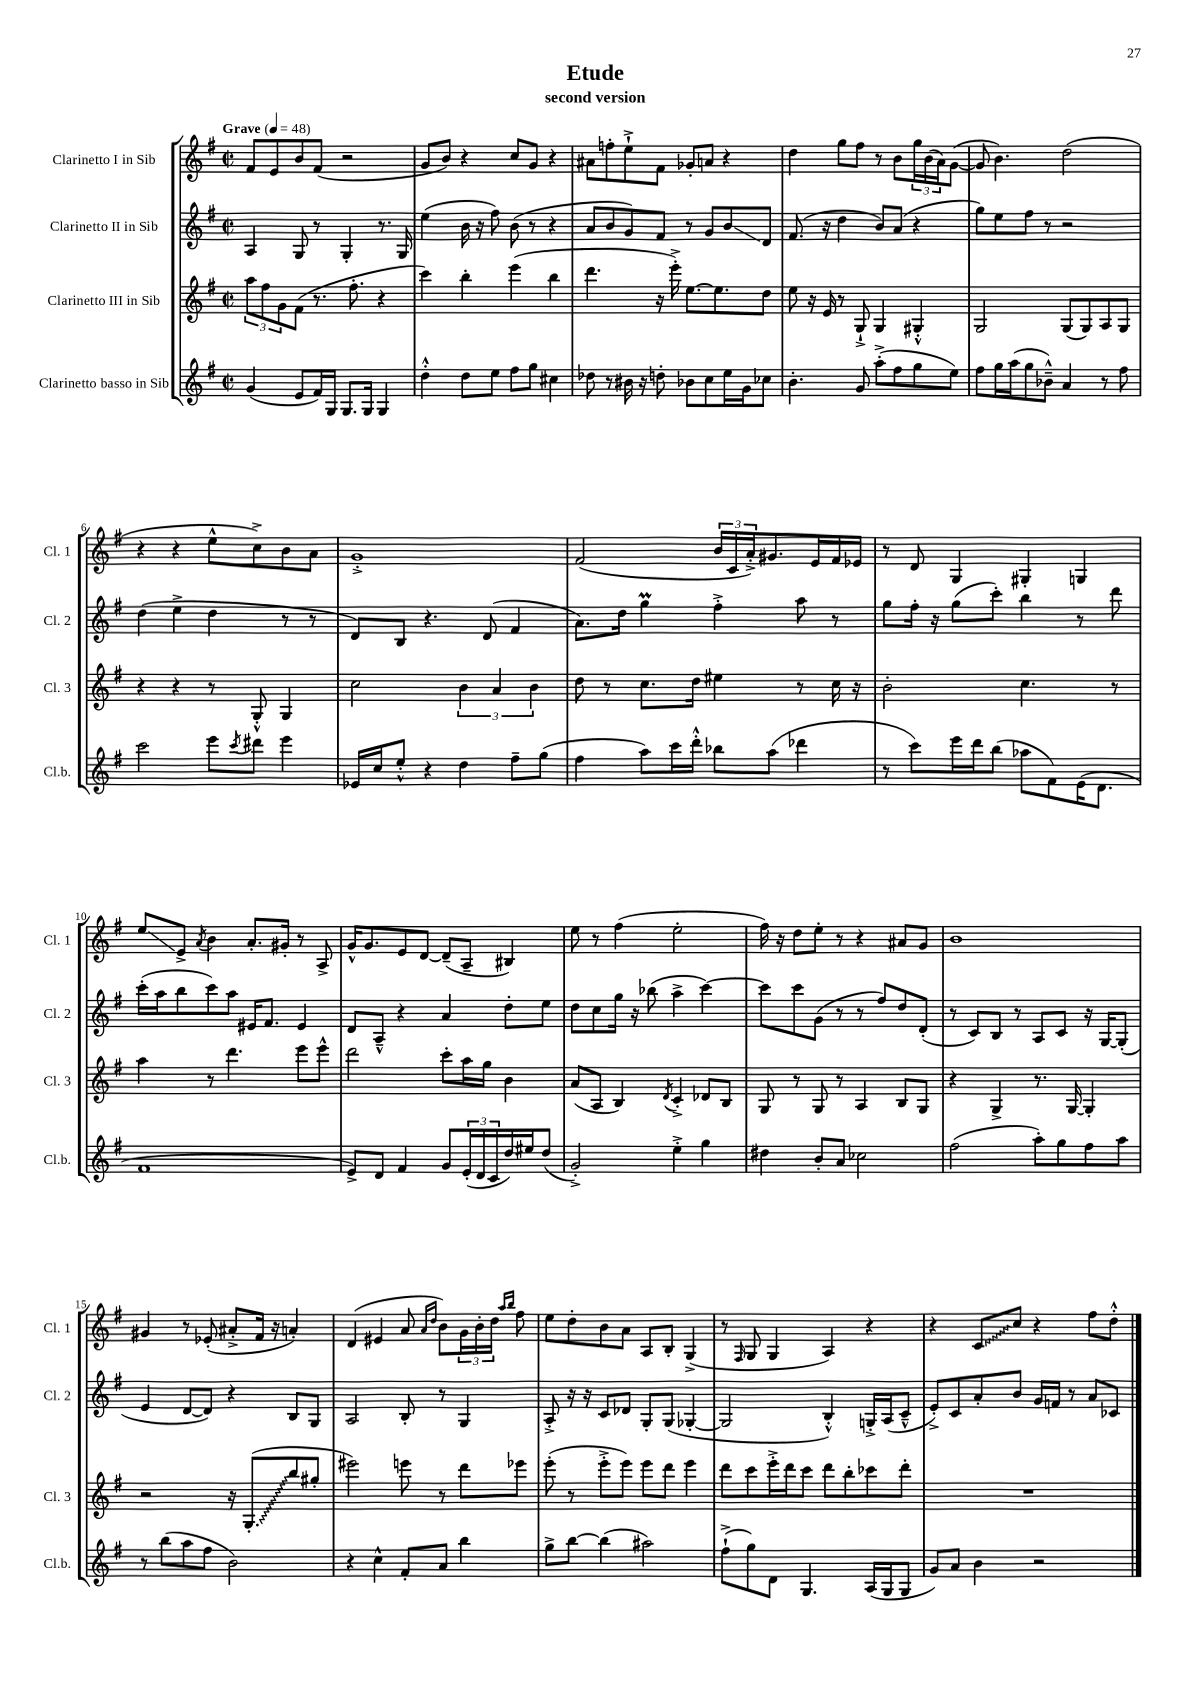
\header { title = "Etude" subtitle = "second version" }
<<
\new StaffGroup <<
\new Staff = "s0" \with { instrumentName = "Clarinetto I in Sib" shortInstrumentName = "Cl. 1" } {
    \clef treble \key g \major \defaultTimeSignature \time 2/2 \tempo "Grave" 4 = 48
    fis'8 e'8 b'8 fis'8( r2 |
    g'8 b'8) r4 c''8 g'8 r4 |
    ais'8 f''8-. e''8-!-> fis'8 ges'8-. a'8 r4 |
    d''4 g''8 fis''8 r8 b'8 \tuplet 3/2 { g''16 b'16( a'16) } g'8~( |
    g'8 b'4.) d''2( |
    r4 r4 e''8-^ c''8->) b'8 a'8 |
    g'1-.-> |
    fis'2( \tuplet 3/2 { b'16 c'16 a'16-.->) } gis'8. e'16 fis'16 ees'16 |
    r8 d'8 g4 gis4-. g4 |
    e''8\glissando e'8-> \acciaccatura { a'8 } b'4 a'8.-. gis'16-. r8 a8-> |
    g'16-^ g'8. e'8 d'8~ d'8--( a8-- bis4) |
    e''8 r8 fis''4( e''2-. |
    fis''16) r16 d''8 e''8-. r8 r4 ais'8 g'8 |
    b'1 |
    gis'4 r8 ees'8-.( ais'8-.-> fis'16 r16 a'4-.) |
    d'4( eis'4 a'8 \grace { a'16 d''16 } b'8) \tuplet 3/2 { g'16 b'16-. d''16 } \grace { a''16 b''16 } fis''8 |
    e''8 d''8-. b'8 a'8 a8 b8-. g4->( |
    r8 \grace { fis16 } g8 g4 a4) r4 |
    r4 \once \override Glissando.style = #'zigzag c'8\glissando c''8 r4 fis''8 d''8-.-^ \bar "|." |
}
\new Staff = "s1" \with { instrumentName = "Clarinetto II in Sib" shortInstrumentName = "Cl. 2" } {
    \clef treble \key g \major \defaultTimeSignature \time 2/2
    a4 g8 r8 g4-. r8. g16 |
    e''4( b'16 r16 fis''8) b'8( r8 r4 |
    a'8 b'8 g'8) fis'8 r8 g'8 b'8\glissando d'8 |
    fis'8.( r16 d''4 b'8) a'8( r4 |
    g''8) e''8 fis''8 r8 r2 |
    d''4( e''4-> d''4 r8 r8 |
    d'8) b8 r4. d'8( fis'4 |
    a'8.) d''16 g''4\prall fis''4-.-> a''8 r8 |
    g''8 fis''16-. r16 g''8( c'''8-.) b''4 r8 d'''8 |
    c'''16-.( a''16 b''8 c'''8) a''8 eis'16 fis'8. eis'4 |
    d'8 a8---^ r4 a'4 d''8-. e''8 |
    d''8 c''8 g''16 r16 bes''8( a''4-> c'''4~) |
    c'''8 c'''8 g'8( r8 r8 fis''8) d''8 d'8-.( |
    r8 c'8) b8 r8 a8 c'8 r16 g16~ g8-.( |
    e'4 d'8~ d'8) r4 b8 g8 |
    a2 b8-. r8 g4 |
    a8-.-> r16 r16 c'8 des'8 g8-. g8( ges4~-. |
    ges2 b4-.-^) g16-.-> a16( c'8---^ |
    e'8-.->) c'8 a'8-. b'8 g'16 f'16 r8 a'8 ces'8 \bar "|." |
}
\new Staff = "s2" \with { instrumentName = "Clarinetto III in Sib" shortInstrumentName = "Cl. 3" } {
    \clef treble \key g \major \defaultTimeSignature \time 2/2
    \tuplet 3/2 { a''8 fis''8 g'8 } fis'8( r8. fis''8.-. r4 |
    c'''4) b''4-. e'''4( b''4 |
    d'''4. r16 e'''16-.->) e''8.~ e''8. d''8 |
    e''8 r16 e'16 r8 g8-!-> g4 gis4-.-^ |
    g2 g8( g8) a8 g8 |
    r4 r4 r8 g8-.-^ g4 |
    c''2 \tuplet 3/2 { b'4 a'4 b'4 } |
    d''8 r8 c''8. d''16 eis''4 r8 c''16 r16 |
    b'2-. c''4. r8 |
    a''4 r8 d'''4. e'''8 e'''8-^ |
    d'''2 c'''8-. a''16 g''16 b'4 |
    a'8( a8 b4) \acciaccatura { d'8 } c'4-.-> des'8 b8 |
    g8 r8 g8 r8 a4 b8 g8 |
    r4 g4-> r8. g16~ g4-. |
    r2 r16 \once \override Glissando.style = #'zigzag g8.-.\glissando( b''8 gis''8-. |
    eis'''2) e'''8 r8 d'''8 ees'''8 |
    e'''8-.( r8 e'''8-.-> e'''8) e'''8 d'''8 e'''4 |
    d'''8 c'''8 e'''16-.-> d'''16 c'''8 d'''8 b''8-. ces'''8 d'''8-. |
    R1 \bar "|." |
}
\new Staff = "s3" \with { instrumentName = "Clarinetto basso in Sib" shortInstrumentName = "Cl.b." } {
    \clef treble \key g \major \defaultTimeSignature \time 2/2
    g'4( e'8 fis'16) g16 g8. g16 g4 |
    d''4-.-^ d''8 e''8 fis''8 g''8 cis''4 |
    des''8 r8 bis'16 r16 d''8-. bes'8 c''8 e''16 g'16 ces''8 |
    b'4.-. g'8 a''8-.->( fis''8 g''8 e''8) |
    fis''8 g''16 a''16( g''8 bes'8---^) a'4 r8 fis''8 |
    c'''2 e'''8 \acciaccatura { c'''8 } dis'''8 e'''4 |
    ees'16 c''16 e''8-.-^ r4 d''4 fis''8-- g''8( |
    fis''4 a''8) c'''16 d'''16-.-^ bes''8 a''8( des'''4 |
    r8 c'''8) e'''16 d'''16 b''8( aes''8 fis'8) e'16( d'8. |
    fis'1 |
    e'8->) d'8 fis'4 g'8 \tuplet 3/2 { e'16-.( d'16 c'16 } d''16) eis''16 d''8( |
    g'2-.->) e''4-.-> g''4 |
    dis''4 b'8-. a'8 ces''2 |
    fis''2( a''8-.) g''8 fis''8 a''8 |
    r8 b''8( a''8 fis''8 b'2) |
    r4 c''4-^ fis'8-. a'8 b''4 |
    g''8-> b''8~ b''4( ais''2) |
    fis''8-!->( g''8) d'8 g4. a16( g16 g8 |
    g'8) a'8 b'4 r2 \bar "|." |
}
>>
>>
